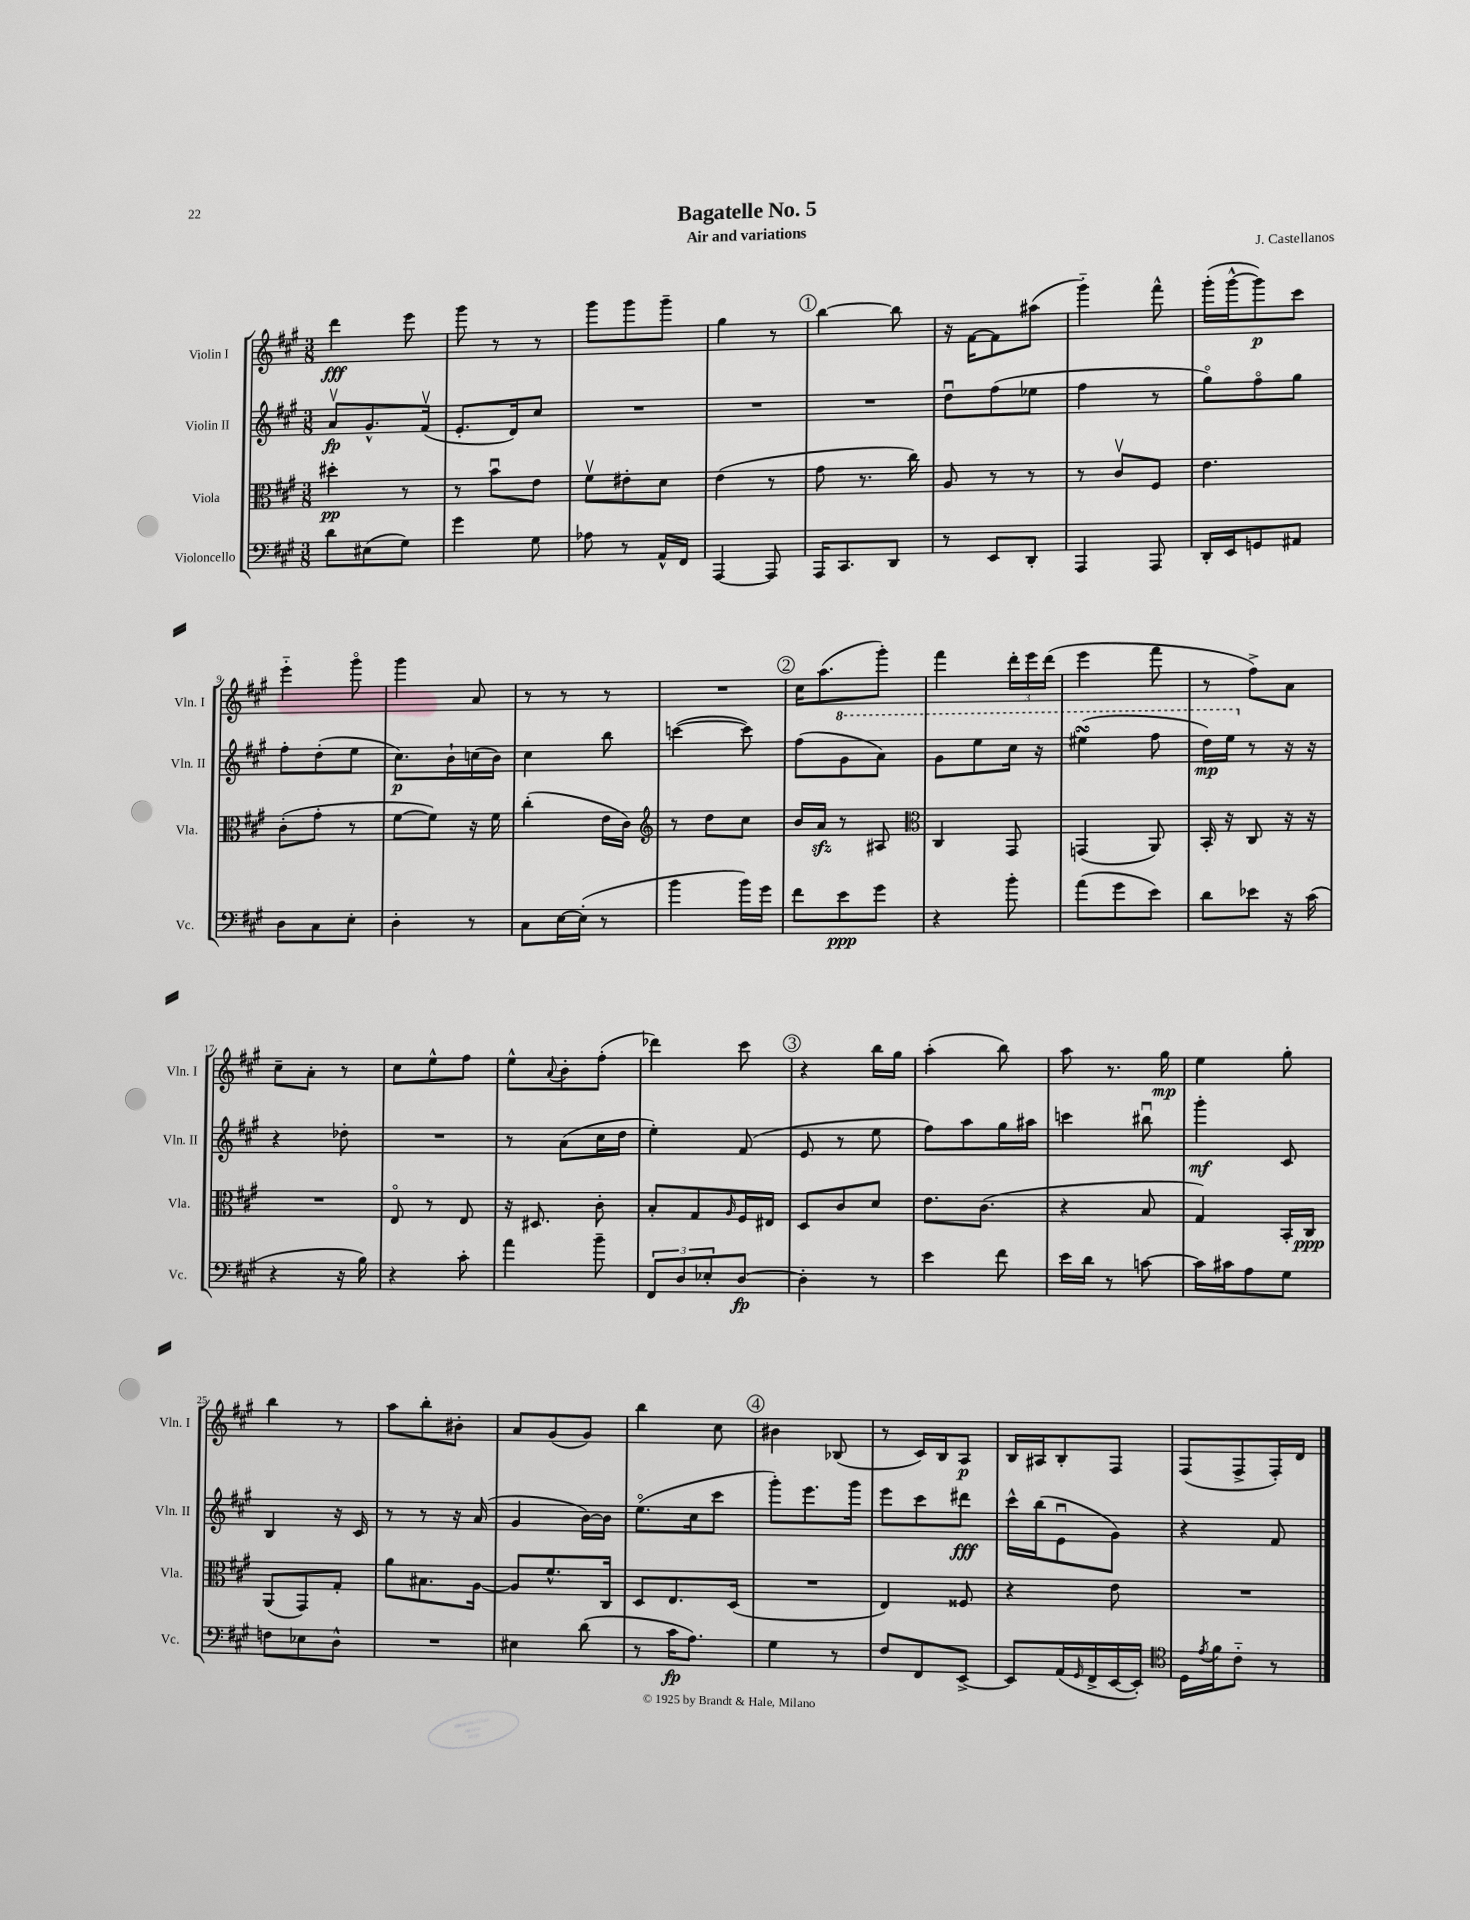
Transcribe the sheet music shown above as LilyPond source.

\header { title = "Bagatelle No. 5" composer = "J. Castellanos" subtitle = "Air and variations" }
<<
\new StaffGroup <<
\new Staff = "s0" \with { instrumentName = "Violin I" shortInstrumentName = "Vln. I" } {
    \clef treble \key a \major \numericTimeSignature \time 3/8
    d'''4\fff e'''8 |
    gis'''8 r8 r8 |
    gis'''8 gis'''8 gis'''8-- |
    gis''4 r8 |
    \mark \markup { \circle "1" } b''4~ b''8 |
    r16 fis'16~ fis'8 ais''8( |
    gis'''4-_) fis'''8-^ |
    gis'''16-.( gis'''16~-^ gis'''8\p) cis'''8 |
    e'''4-_ gis'''8\flageolet |
    gis'''4 a'8 |
    r8 r8 r8 |
    R4. |
    \mark \markup { \circle "2" } cis''16 a''8.( gis'''8-.) |
    fis'''4 \tuplet 3/2 { d'''16-. e'''16 d'''16( } |
    e'''4 fis'''8 |
    r8 fis''8->) a'8 |
    cis''8-- a'8-. r8 |
    cis''8 e''8-^ fis''8 |
    e''8-^ \appoggiatura { a'8 } b'8-. fis''8-.( |
    des'''4) cis'''8 |
    \mark \markup { \circle "3" } r4 b''16 gis''16 |
    a''4-.( b''8) |
    a''8 r8. gis''16\mp |
    e''4 gis''8-. |
    b''4 r8 |
    a''8 b''8-. bis'8-. |
    a'8 gis'8( gis'8) |
    b''4 cis''8 |
    \mark \markup { \circle "4" } bis'4 bes8( |
    r8 cis'16) b16 a8\p |
    b16 ais16 b8-. fis8 |
    fis8( fis8-> fis16-.) d'16 \bar "|." |
}
\new Staff = "s1" \with { instrumentName = "Violin II" shortInstrumentName = "Vln. II" } {
    \clef treble \key a \major \numericTimeSignature \time 3/8
    a'8\upbow\fp gis'8.-^ fis'16\upbow( |
    e'8.-. d'16) cis''8 |
    R4. |
    R4. |
    \mark \markup { \circle "1" } R4. |
    d''8\downbow fis''8( ees''8 |
    fis''4 r8 |
    gis''8\flageolet) fis''8\flageolet gis''8 |
    fis''8-. d''8-.( e''8 |
    cis''8.\p) b'16-! c''16( b'16) |
    cis''4 b''8 |
    c'''4~( c'''8) |
    \mark \markup { \circle "2" } fis''8( \ottava #1 gis''8 a''8) |
    gis''8 e'''8 cis'''16 r16 |
    eis'''4\turn( fis'''8 |
    d'''16\mp) e'''16 \ottava #0 r8 r16 r16 |
    r4 des''8-. |
    R4. |
    r8 a'8( cis''16 d''16 |
    e''4-.) fis'8( |
    \mark \markup { \circle "3" } e'8 r8 e''8 |
    fis''8) a''8 gis''16 ais''16 |
    c'''4 bis''8\downbow |
    gis'''4-.\mf cis'8 |
    b4 r16 cis'16 |
    r8 r8 r16 a'16( |
    gis'4 b'16~) b'16 |
    e''8.\flageolet( cis''16 cis'''8 |
    \mark \markup { \circle "4" } gis'''8-.) e'''8. gis'''16 |
    e'''8 cis'''8 dis'''8\fff |
    cis'''16-^ b''16( e'8\downbow gis'8) |
    r4 fis'8 \bar "|." |
}
\new Staff = "s2" \with { instrumentName = "Viola" shortInstrumentName = "Vla." } {
    \clef alto \key a \major \numericTimeSignature \time 3/8
    dis''4-.\pp r8 |
    r8 b'8\downbow e'8 |
    fis'8\upbow eis'8-. d'8 |
    e'4( r8 |
    \mark \markup { \circle "1" } gis'8 r8. cis''16) |
    a8 r8 r8 |
    r8 cis'8\upbow fis8 |
    e'4. |
    cis'8-.( gis'8-. r8 |
    fis'8~ fis'8) r16 fis'16 |
    cis''4-.( e'16 cis'16) |
    \clef treble r8 d''8 cis''8 |
    \mark \markup { \circle "2" } b'16 a'16\sfz r8 ais8 |
    \clef alto cis4 gis,8 |
    g,4( a,8) |
    b,16-. r16 cis8 r16 r16 |
    R4. |
    e8\flageolet r8 e8 |
    r16 dis8. cis'8-. |
    b8-. gis8 \grace { a16 } fis16 eis16 |
    \mark \markup { \circle "3" } d8 cis'8 d'8 |
    e'8. cis'8.( |
    r4 b8 |
    gis4) b,16-. cis16\ppp |
    a,8( gis,8) gis8-. |
    a'8 bis8. a16~ |
    a8 fis'8.-^ cis16 |
    d8 e8. d16( |
    \mark \markup { \circle "4" } R4. |
    e4) fisis8 |
    r4 e'8 |
    R4. \bar "|." |
}
\new Staff = "s3" \with { instrumentName = "Violoncello" shortInstrumentName = "Vc." } {
    \clef bass \key a \major \numericTimeSignature \time 3/8
    d'8 eis8( gis8) |
    gis'4 gis8 |
    aes8 r8 a,16-^ fis,16 |
    a,,4~ a,,8 |
    \mark \markup { \circle "1" } a,,16 cis,8. d,8 |
    r8 e,8 d,8-. |
    a,,4 a,,8 |
    d,16-. e,16 g,8 ais,8 |
    d8 cis8 e8-. |
    d4-. r8 |
    cis8 e16~ e16-.( r8 |
    b'4 b'16) gis'16 |
    \mark \markup { \circle "2" } fis'8 e'8\ppp gis'8 |
    r4 b'8-. |
    a'8( gis'8 e'8) |
    d'8 ees'8 r16 cis'16( |
    r4 r16 b16) |
    r4 cis'8-. |
    a'4 b'8-- |
    \tuplet 3/2 { fis,8 d8 ees8-. } d8~\fp |
    \mark \markup { \circle "3" } d4-. r8 |
    e'4 fis'8 |
    e'16 d'16 r8 c'8~ |
    c'16 cis'16 a8 gis8 |
    f8 ees8 d8-^ |
    R4. |
    eis4 d'8( |
    r8 cis'16\fp a8.) |
    \mark \markup { \circle "4" } gis4 r8 |
    fis8 fis,8 e,8~-> |
    e,8 a,16( \grace { gis,16 } fis,16-> e,16~ e,16-.) |
    \clef tenor d16 \acciaccatura { e'8 } fis'16 cis'8-_ r8 \bar "|." |
}
>>
>>
